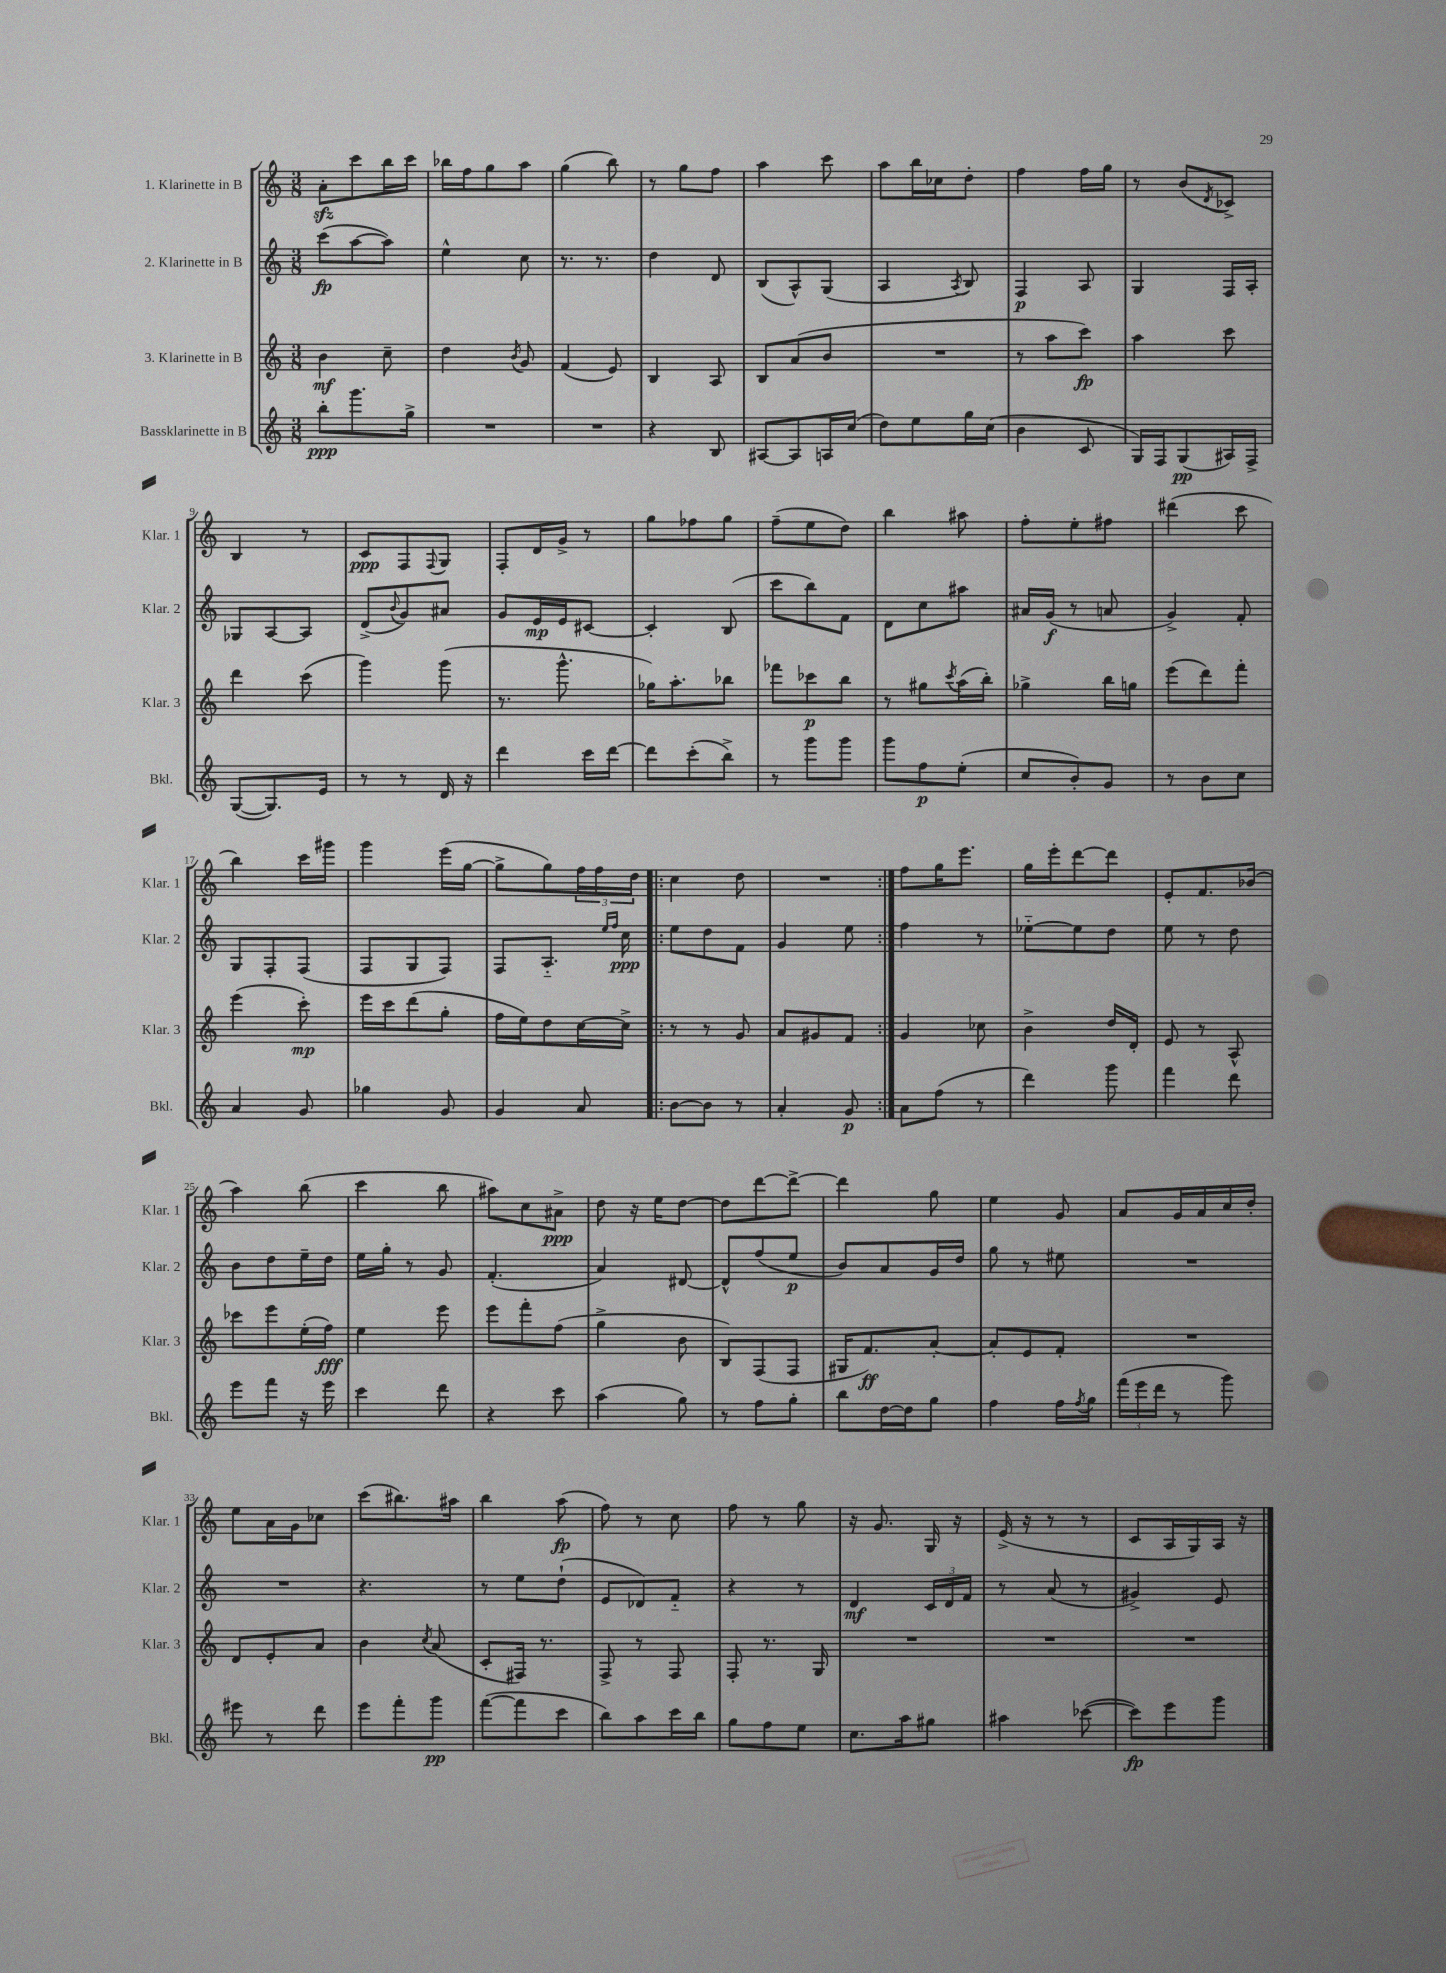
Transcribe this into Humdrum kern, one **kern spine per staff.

**kern	**kern	**kern	**kern
*staff4	*staff3	*staff2	*staff1
*clefG2	*clefG2	*clefG2	*clefG2
*k[]	*k[]	*k[]	*k[]
*M3/8	*M3/8	*M3/8	*M3/8
8bb'\L	4b\	(8ccc\L	8a'\L
8.ggg\	.	[8aa\	8ccc\
.	8cc~\	8aa\]J)	16bb\L
16gg^\Jk	.	.	16ccc\JJ
=	=	=	=
4.r	4dd\	4ee^^\	16bb-\LL
.	.	.	16ff\J
.	.	.	8gg\
.	8qb/	.	.
.	8g/	8cc\	8aa\J
=	=	=	=
4.r	(4f/	8.r	(4gg\
.	.	8.r	.
.	8e/)	.	8bb\)
=	=	=	=
4r	4B/	4dd\	8r
.	.	.	8gg\L
8B/	8A/	8d/	8ff\J
=	=	=	=
[8A#/L	8B/L	(8B/L	4aa\
8A#/]	(8a/	8A^^/)	.
16A/L	8b/J	(8G/J	8ccc\
(16cc/JJ	.	.	.
=	=	=	=
8dd\L)	4.r	4A/	8aa\L
8ee\	.	.	16bb\L
.	.	.	16cc-\J
.	.	8qA/	.
16gg\L	.	8B/)	8dd'\J
(16cc\JJ	.	.	.
=	=	=	=
4b\	8r	4F/	4ff\
.	8aa\L	.	.
8c/	8ccc\J)	8A/	16ff\LL
.	.	.	16gg\JJ
=	=	=	=
16G/LL)	4aa\	4G/	8r
16F/J	.	.	.
(8G/	.	.	(8b/L
.	.	.	8qd/
16A#/L)	8ccc\	16F/LL	8c-^/J)
16F^/JJ	.	16A'/JJ	.
=	=	=	=
([8G/L	4ddd\	8G-/L	4B/
8.G/])	.	[8A/	.
.	(8ccc\	8A/]J	8r
16e/Jk	.	.	.
=	=	=	=
8r	4ggg\)	(8d^/L	8c/L
.	.	8qqb/	.
8r	.	8g/)	8F/
.	.	.	8qqF/
16d/	(8ggg\	8a#/J	8G/J
16r	.	.	.
=	=	=	=
4ddd\	8.r	8g/L	8F'/L
.	.	16e/L	16d/L
.	8.ggg^^\	16e/J	16g^/JJ
16ccc\LL	.	[8c#/J	8r
[16ddd\JJ	.	.	.
=	=	=	=
8ddd\]L	16gg-\LK)	4c#'/]	8gg\L
.	8.aa'\	.	.
(8ccc'\	.	.	8ff-\
8bb^\J)	8bb-\J	(8B/	8gg\J
=	=	=	=
8r	8fff-\L	8ccc\L	(8ff~\L
8ggg\L	8ccc-\	8bb\)	8ee\
8ggg\J	8bb\J	8f\J	8dd\J)
=	=	=	=
8ggg\L	8r	8d\L	4bb\
8ff\	8gg#\L	8cc\	.
.	8qccc/	.	.
(8ee'\J	(16aa\L	8aa#\J	8aa#\
.	16bb'\JJ)	.	.
=	=	=	=
8cc/L	4gg-^\	16a#/LL	8ff'\L
.	.	(16g/JJ	.
8b'/)	.	8r	8ee'\
8g/J	16bb\LL	8a/	8ff#\J
.	16gg\JJ	.	.
=	=	=	=
8r	(8eee\L	4g^/)	(4ddd#\
8b\L	8ddd\)	.	.
8cc\J	8fff'\J	8f'/	8ccc\
=	=	=	=
4a/	(4eee\	8G/L	4bb\)
.	.	8F'/	.
8g/	8ccc'\)	(8F/J	16ccc\LL
.	.	.	16ggg#\JJ
=	=	=	=
4gg-\	16eee\LL	8F/L	4ggg\
.	16ccc\J	.	.
.	(8ddd\	8G/	.
8g/	8gg'\J	8F/J)	(16eee\LL
.	.	.	[16gg\JJ
=	=	=	=
4g/	16ff\LL	8F/L	8gg^\]L
.	16ee\J)	.	.
.	8dd\	8.A'~/J	8gg\)
8a/	[16cc\L	.	24ff\L
.	.	.	24ff\
.	.	16qqee/LL	.
.	.	16qqff/JJ	.
.	16cc^\]JJ	16cc\	.
.	.	.	24dd\JJ
=!|:	=!|:	=!|:	=!|:
[8b\L	8r	8ee\L	4cc\
8b\]J	8r	8dd\	.
8r	8g/	8f\J	8dd\
=	=	=	=
4a'/	8a/L	4g/	4.r
.	8g#/	.	.
8g/	8f/J	8ee\	.
=:|!	=:|!	=:|!	=:|!
8a\L	4g/	4ff\	8ff\L
(8ff\J	.	.	16gg\K
.	.	.	8.eee\J
8r	8cc-\	8r	.
=	=	=	=
4ddd\)	4b^\	[8ee-'~\L	16gg\LL
.	.	.	16eee'\J
.	.	8ee-\]	[8ddd\
8ggg\	16dd/LL	8dd\J	8ddd\]J
.	16d'/JJ	.	.
=	=	=	=
4fff\	8e/	8ee\	8e'/L
.	8r	8r	8.f/
8ddd\	8A^^/	8dd\	.
.	.	.	(16b-/Jk
=	=	=	=
8eee\L	8ccc-\L	8b\L	4aa\)
8fff\J	8eee\	8dd\	.
16r	(16ee'\L	16ee~\L	(8bb\
16eee\	16ff\JJ)	16dd\JJ	.
=	=	=	=
4ccc\	4ee\	16ee\LL	4ccc\
.	.	16gg'\JJ	.
.	.	8r	.
8ddd\	8eee\	8g/	8bb\
=	=	=	=
4r	8eee\L	(4.f'/	8aa#\L)
.	8fff'\	.	8cc\
8ccc\	(8ff\J	.	8a#^\J
=	=	=	=
(4aa\	4gg^\	4a/)	8dd\
.	.	.	16r
.	.	.	16ee\LK
8gg\)	8b\	[8d#/	[8dd\J
=	=	=	=
8r	8B/L)	8d#^^/]L	8dd\]L
8ff\L	(8F/	(8ff/	[8ddd\
8gg'\J	8F/J	8ee/J	8ddd^\_J
=	=	=	=
8bb\L	16G#/LK	8b/L)	4ddd\]
.	8.f/)	.	.
[16dd\L	.	8a/	.
16dd\]J	.	.	.
8gg\J	[8a'/J	16g/L	8gg\
.	.	16dd/JJ	.
=	=	=	=
4ff\	8a'/]L	8gg\	4ee\
.	8e/	8r	.
16ff\LL	8f'/J	8ee#\	8g/
8qff/	.	.	.
16gg\JJ	.	.	.
=	=	=	=
(24fff\LL	4.r	4.r	8a/L
24eee\	.	.	.
24ddd\JJ	.	.	.
8r	.	.	16g/L
.	.	.	16a/
8ggg\)	.	.	16cc/
.	.	.	16dd'/JJ
=	=	=	=
8eee#\	8d/L	4.r	8ee\L
8r	8e'/	.	16a\L
.	.	.	16g\J
8ddd\	8a/J	.	8cc-\J
=	=	=	=
8eee\L	4b\	4.r	(8ccc\L
8fff'\	.	.	8.bb#\)
.	8qcc/	.	.
8ggg\J	(8a/	.	.
.	.	.	16aa#\Jk
=	=	=	=
([8fff\L	8c'/L	8r	4bb\
8fff\]	16F#/Jk)	8ee\L	.
.	8.r	.	.
8ccc\J	.	(8dd`\J	(8aa\
=	=	=	=
8bb\L)	8F^/	8e/L	8ff\)
8aa\	8r	8d-/)	8r
16ccc\L	8F/	8f'~/J	8cc\
16bb\JJ	.	.	.
=	=	=	=
8gg\L	8F'/	4r	8ff\
8ff\	8.r	.	8r
8ee\J	.	8r	8gg\
.	16G/	.	.
=	=	=	=
8.cc\L	4.r	4d/	16r
.	.	.	8.g/
16aa\k	.	.	.
8gg#\J	.	24c/LL	16G/
.	.	24d/	.
.	.	.	16r
.	.	24f/JJ	.
=	=	=	=
4aa#\	4.r	8r	(16e^/
.	.	.	16r
.	.	(8a/	8r
([8ccc-\	.	8r	8r
=	=	=	=
8ccc-\]L)	4.r	4g#^/)	8c/L
8eee\	.	.	16A/L
.	.	.	16G/)
8ggg\J	.	8e/	16A/JJ
.	.	.	16r
==	==	==	==
*-	*-	*-	*-
